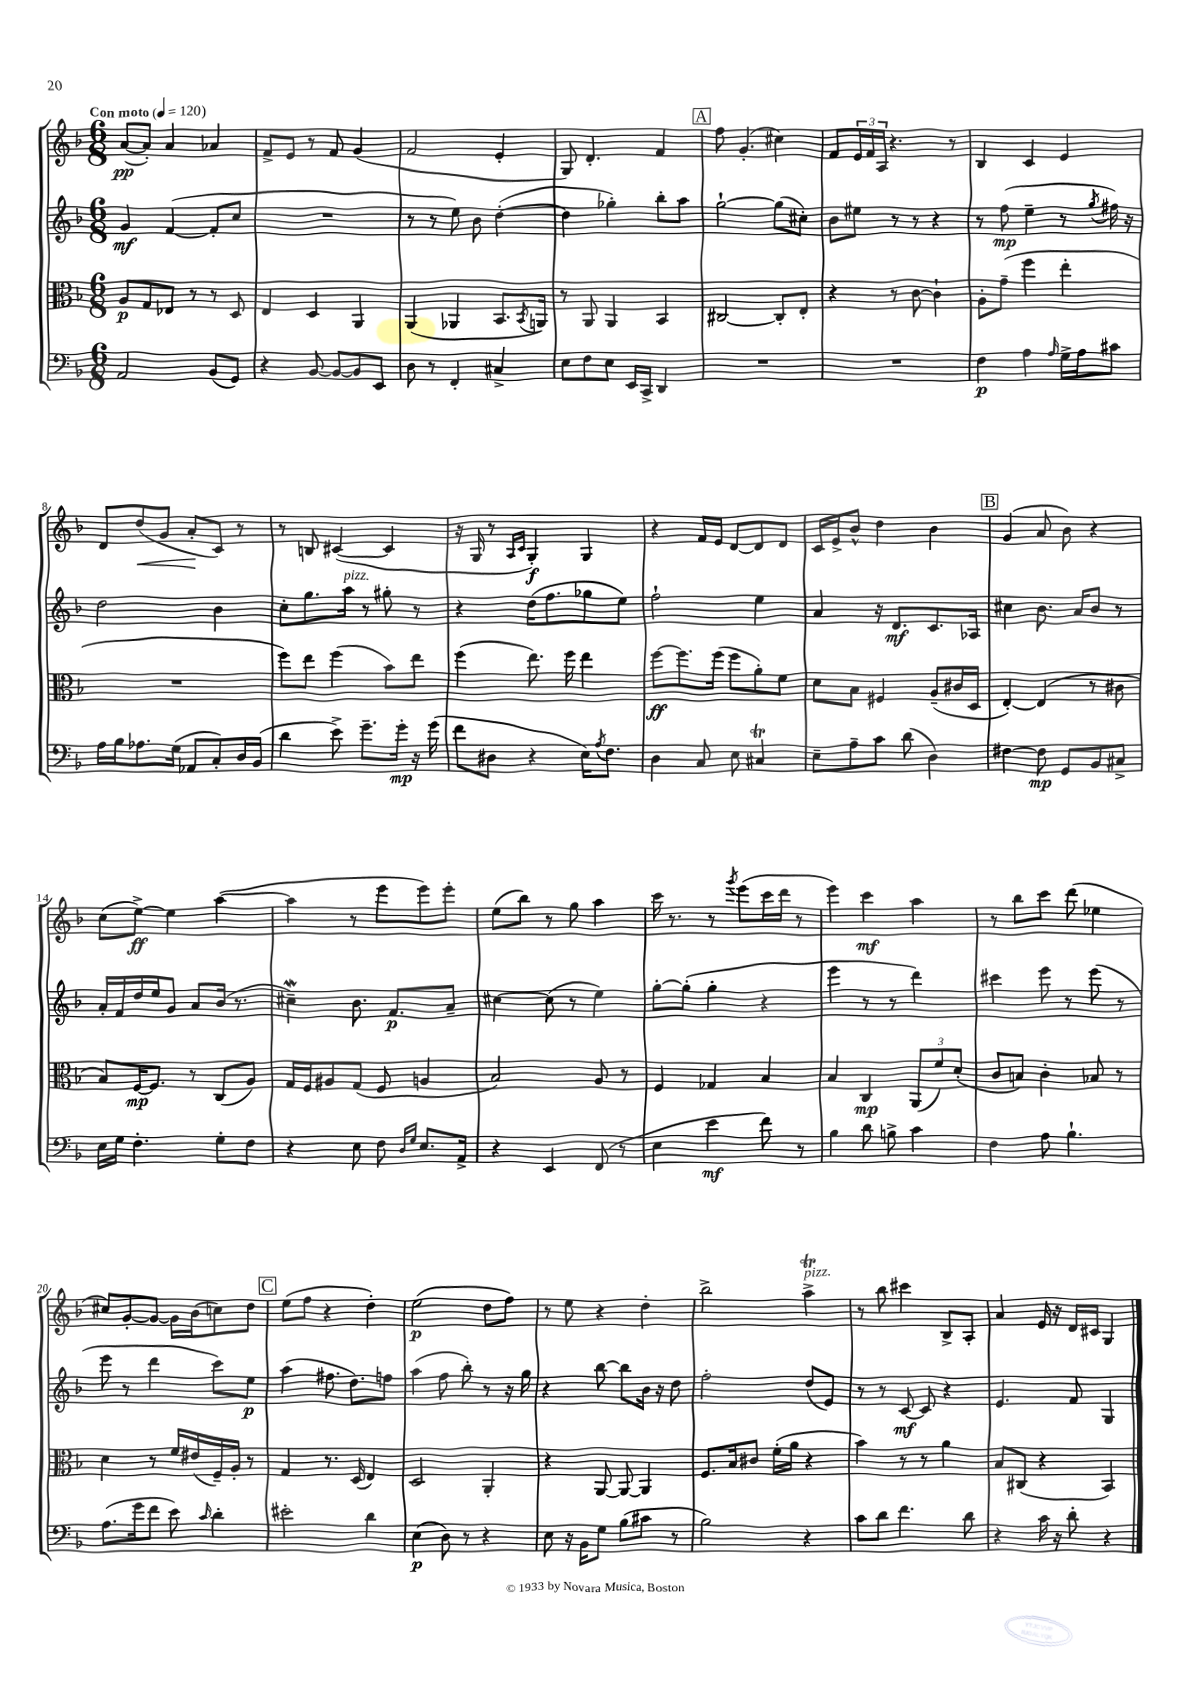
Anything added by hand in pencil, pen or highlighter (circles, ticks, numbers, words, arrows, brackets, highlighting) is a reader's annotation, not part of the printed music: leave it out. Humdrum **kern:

**kern	**kern	**kern	**kern
*staff4	*staff3	*staff2	*staff1
*clefF4	*clefC3	*clefG2	*clefG2
*k[b-]	*k[b-]	*k[b-]	*k[b-]
*M6/8	*M6/8	*M6/8	*M6/8
*MM120	*MM120	*MM120	*MM120
2AA	8A	4g	([8a
.	8G	.	8a'])
.	8E-	([4f	4a
.	8r	.	.
(8BB-	8r	8f']	4a-
8GG)	8D	8cc	.
=	=	=	=
4r	4E	2.r	8f^
.	.	.	8e
[8BB-	4D	.	8r
8BB-_	.	.	8f
8BB-]	4AA	.	(4g
8EE	.	.	.
=	=	=	=
8D	(4AA	8r	2f
8r	.	8r	.
4FF'	4AA-	8ee)	.
.	.	8b-	.
4C#^	8.BB-	([4dd'	4e'
.	8qBB-	.	.
.	16AA)	.	.
=	=	=	=
8E	8r	4dd]	8G)
8F	8AA	.	4.d'
8E	4AA	4gg-')	.
16EE	.	.	.
16CC^	.	.	.
4DD	4BB-	8bb-'	4f
.	.	8aa	.
=	=	=	=
2.r	[2C#	[2gg`	8ff
.	.	.	(4.g'
.	8C#']	(8gg]	4cc#)
.	8E'	8cc#')	.
=	=	=	=
2.r	4r	8b-	8f
.	.	8ee#	24e
.	.	.	24f
.	.	.	24A
.	8r	8r	4.r
.	[8c	8r	.
.	4c`]	4r	.
.	.	.	8r
=	=	=	=
4F	8A'	8r	4B-
.	(8g~	(8ff	.
4A	4ff	4ee~	4c
16qqA	.	.	.
16G^	4ee'	8r	4e
16A	.	.	.
.	.	8qgg	.
8c#	.	16ff#)	.
.	.	16r	.
=	=	=	=
16A	2.r	2dd	8d
16B-	.	.	.
8.A-	.	.	(8dd
.	.	.	8g
(16G	.	.	.
8AA-	.	.	8a'
8C')	.	4b-	8c)
16D	.	.	8r
(16BB-	.	.	.
=	=	=	=
4d	8ff)	8cc'	8r
.	8ee	8.gg	8B
8e^)	(4ff	.	([4c#
.	.	16aa	.
8.g~	.	8r	.
.	8b-)	8gg#'	4c#]
16g'	.	.	.
16r	8ee	8r	.
(16g	.	.	.
=	=	=	=
8f	(4ff	4r	16r
.	.	.	16G
8D#	.	.	8r
.	.	.	16qqA
.	.	.	16qqc
4r	8.ee)	(16dd	4G')
.	.	8.ff	.
.	16ff	.	.
16E)	4ee	8gg-	4G
8qA	.	.	.
8.F	.	.	.
.	.	8ee)	.
=	=	=	=
4D	[8ff	2ff`	4r
.	8.ff]	.	.
8C	.	.	16f
.	(16ff	.	16e
8E	8ff	.	[8d
4C#	8a')	4ee	8d]
.	8f	.	8d
=	=	=	=
8E~	8d	4a	16c
.	.	.	16e^
8A~	8B-	.	8b-^^
8c	4F#	16r	4dd
.	.	8.d	.
(8d	.	.	.
4D)	(8A~	8.c	4b-
.	16c#	.	.
.	16D	16A-	.
=	=	=	=
[4F#	[4E')	4cc#	(4g
8F#]	(4E]	8.b-	8a
8GG	.	.	8b-)
.	.	16a	.
8BB-	8r	8b-	4r
8C#^	8c#	8r	.
=	=	=	=
16E	8B-)	16a'	(8cc
16G	.	16f	.
4.F'	[16F	16dd	[8ee^)
.	8.F]	16ee	.
.	.	8g	4ee]
.	8r	8a	.
8G'	(8C	(16b-	([4aa
.	.	8.r	.
8F	8A)	.	.
=	=	=	=
4r	16G	4cc#~)	4aa]
.	16F	.	.
.	8A#	.	.
8E	(8G	8.b-	8r
8F	8F	.	8eee
.	.	8.f	.
16qqD	.	.	.
16qqG	.	.	.
8.E	4A	.	8eee)
.	.	8a~	8eee'
16AA^	.	.	.
=	=	=	=
4r	2B-)	[4cc#	(8ee
.	.	.	8bb-)
4EE	.	(8cc#]	8r
.	.	8r	8gg
(8FF	8A	4ee)	4aa
8r	8r	.	.
=	=	=	=
4E	4F	[8gg'	16ccc
.	.	.	8.r
.	.	(8gg']	.
4e	4G-	4gg'	8r
.	.	.	8qggg
.	.	.	(8eee
8f)	4B-	4r	16ccc
.	.	.	16ddd
8r	.	.	8r
=	=	=	=
4B-	4B-	4eee	4eee)
8d	4C	8r	4ccc
8B^	.	8r	.
4c	(12AA	4ddd)	4aa
.	12f)	.	.
.	(12d'	.	.
=	=	=	=
4F	8c	4ccc#	8r
.	8B)	.	8bb-
8A	4c'	8eee	8ccc
4.B-`	.	8r	(8ddd
.	8B-	(8eee	4ee-
.	8r	8r	.
=	=	=	=
(8.A	4d	8eee	8cc#)
.	.	8r	[8g'
16g	.	.	.
8f	8r	4ddd	8g_
8e)	16f	.	16g]
.	(16e#	.	(16b-
16qqc	.	.	.
4d'	16F~)	8ccc)	8cc)
.	16A'	.	.
.	8r	8ee	8dd
=	=	=	=
2e#'	4G	(4aa	(8ee
.	.	.	8ff
.	8.r	8.ff#	4r
.	(16D	8.dd)	.
4d	4E)	.	4dd')
.	.	8ff	.
=	=	=	=
(4E	2D	(4aa	(2ee
8D)	.	8ff	.
8r	.	8bb-')	.
4r	4AA'	8r	8dd
.	.	16r	8ff)
.	.	16gg	.
=	=	=	=
8E	4r	4r	8r
16r	.	.	8ee
16BB-	.	.	.
8G	[8AA	[8bb-	4r
(8B-	8AA_	8bb-]	.
8c#	4AA]	16b-	4dd'
.	.	16r	.
8r	.	8dd	.
=	=	=	=
2B-)	8.F	2ff'	2bb-^
.	16B-	.	.
.	8c#	.	.
.	(16f'	.	.
.	16a	.	.
4r	4r	(8dd	4aa^
.	.	8e)	.
=	=	=	=
8c	4b-)	8r	8r
8d	.	8r	8bb-
4.f	8r	[8c	4ccc#
.	8r	8c]	.
.	4a	4r	8B-^
8d	.	.	8A'
=	=	=	=
4r	8B-	4.e	4a
.	(8C#	.	.
16c	4r	.	16e
16r	.	.	16r
8d'	.	8f	16d
.	.	.	16c#
4r	4BB-)	4G	4G
==	==	==	==
*-	*-	*-	*-
